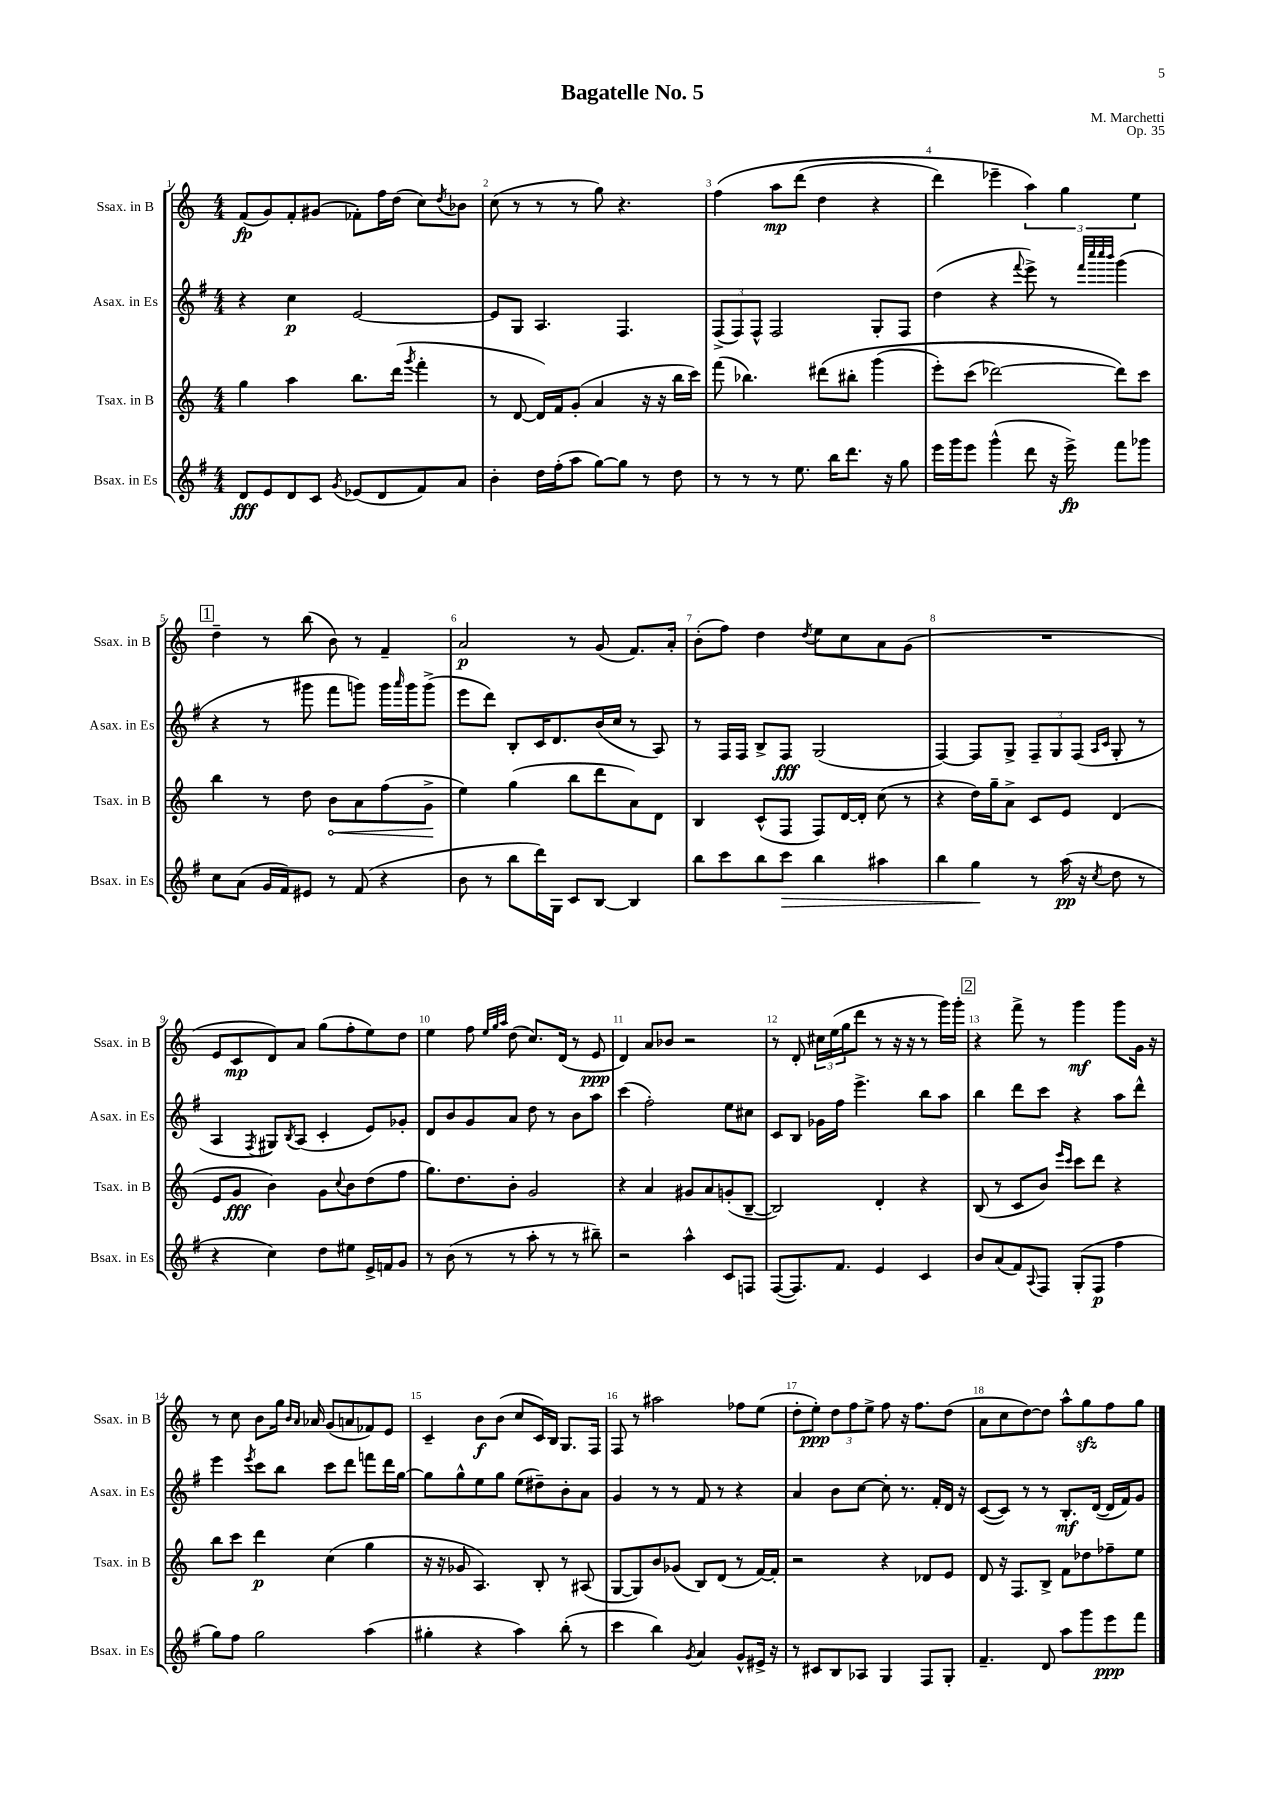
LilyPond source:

\header { title = "Bagatelle No. 5" composer = "M. Marchetti" opus = "Op. 35" }
<<
\new StaffGroup <<
\new Staff = "s0" \with { instrumentName = "Ssax. in B" shortInstrumentName = "Ssax. in B" } {
    \clef treble \key c \major \numericTimeSignature \time 4/4
    f'8\fp( g'8) f'8-. gis'8( fes'8-.) f''16 d''16( c''8) \acciaccatura { d''8 } bes'8 |
    c''8( r8 r8 r8 g''8) r4. |
    f''4\( a''8\mp d'''8( d''4 r4 |
    d'''4) ees'''4-- \tuplet 3/2 { a''4\) g''4 e''4 } |
    \mark \markup { \box "1" } d''4-- r8 b''8( b'8) r8 f'4-- |
    a'2\p r8 g'8( f'8.) a'16-. |
    b'8-.( f''8) d''4 \acciaccatura { d''8 } e''8 c''8 a'8 g'8( |
    R1 |
    e'8 c'8\mp d'8) a'8 g''8( f''8-. e''8) d''8 |
    e''4 f''8 \grace { e''32 g''32 a''32 } d''8( c''8.) d'16( r8 e'8\ppp |
    d'4) a'8 bes'8 r2 |
    r8 d'8-. \tuplet 3/2 { cis''16 e''16( g''16 } d'''8 r8 r16 r16 r8 g'''16) g'''16-. |
    \mark \markup { \box "2" } r4 f'''8-> r8 g'''4\mf g'''8 g'16 r16 |
    r8 c''8 b'8 g''16 \grace { b'16 a'16 } aes'16 g'8( a'8 fes'8) e'8 |
    c'4-- b'8\f b'8( c''8 c'16) b16 g8. f16 |
    f8 r8 ais''2 fes''8 e''8( |
    d''8-. e''8-.\ppp) \tuplet 3/2 { d''8 f''8 e''8-> } f''8 r16 f''8. d''8( |
    a'8 c''8 d''8~) d''8 a''8-^ g''8\sfz f''8 g''8 \bar "|." |
}
\new Staff = "s1" \with { instrumentName = "Asax. in Es" shortInstrumentName = "Asax. in Es" } {
    \clef treble \key g \major \numericTimeSignature \time 4/4
    r4 c''4\p e'2~ |
    e'8 g8 a4. fis4. |
    \tuplet 3/2 { fis8->( fis8) fis8-^ } fis2 g8-. fis8 |
    d''4( r4 \appoggiatura { fis'''8 } e'''8->) r8 \grace { fis'''32 c''''32 c''''32 b'''32 } g'''4( |
    \mark \markup { \box "1" } r4 r8 gis'''8 fis'''8 g'''8) g'''16 \grace { a'''16 } g'''16 g'''8->( |
    e'''8 d'''8) b8-. c'16 d'8. b'16( c''16 r8 a8) |
    r8 fis16 fis16 b8-> fis8\fff g2( |
    fis4~) fis8 g8-> \tuplet 3/2 { fis8-- g8 fis8( } \grace { a16 c'16 } g8-. r8 |
    a4 \acciaccatura { fis8 } gis8) \acciaccatura { b8 } a8( c'4-. e'8) ges'8-. |
    d'8 b'8 g'8 a'8 d''8 r8 b'8 a''8 |
    c'''4( fis''2-.) e''8 cis''8 |
    c'8 b8 ges'16 fis''16 e'''4.-> b''8 a''8 |
    \mark \markup { \box "2" } b''4 d'''8 c'''8 r4 a''8 d'''8-^ |
    e'''4 \acciaccatura { e'''8 } c'''8 b''8 c'''8 d'''8 f'''8 d'''16 g''16~ |
    g''8 g''8-^ e''8 g''8 e''8( dis''8--) b'8-. a'8 |
    g'4 r8 r8 fis'8 r8 r4 |
    a'4 b'8 c''8~ c''8-. r8. fis'16-. d'16 r16 |
    c'8~( c'8) r8 r8 b8.-.\mf d'16~( d'16 fis'16) g'8 \bar "|." |
}
\new Staff = "s2" \with { instrumentName = "Tsax. in B" shortInstrumentName = "Tsax. in B" } {
    \clef treble \key c \major \numericTimeSignature \time 4/4
    g''4 a''4 b''8. d'''16( \acciaccatura { g'''8 } f'''4-. |
    r8 d'8~ d'16) f'16 g'8-.( a'4 r16 r16 b''16 c'''16) |
    f'''8( bes''4.) dis'''8\( bis''8-. g'''4( |
    e'''8-.) c'''8( des'''2~) des'''8\) c'''8 |
    \mark \markup { \box "1" } b''4 r8 d''8 \once \override Hairpin.circled-tip = ##t b'8\< a'8 f''8( g'8->\! |
    e''4) g''4( b''8 d'''8 a'8) d'8 |
    b4 c'8-^( f8 f8) d'16~ d'16-. c''8( r8 |
    r4 d''16) g''16-- a'8-> c'8 e'8 d'4( |
    e'8 g'8\fff b'4) g'8 \appoggiatura { c''8 } b'8 d''8( f''8 |
    g''8.) d''8. b'8-. g'2 |
    r4 a'4 gis'8 a'8 g'8-.( b8~-- |
    b2) d'4-. r4 |
    \mark \markup { \box "2" } b8( r8 c'8 b'8) \grace { e'''16 c'''16 } c'''8 d'''8 r4 |
    b''8 c'''8 d'''4\p c''4( g''4 |
    r16 r16 ges'8 a4.) b8-. r8 ais8( |
    g8~ g8) b'8 ges'8( b8) d'8( r8 f'16~) f'16-. |
    r2 r4 des'8 e'8 |
    d'8 r16 f8. b8-> f'8 des''8 fes''8-- e''8 \bar "|." |
}
\new Staff = "s3" \with { instrumentName = "Bsax. in Es" shortInstrumentName = "Bsax. in Es" } {
    \clef treble \key g \major \numericTimeSignature \time 4/4
    d'8\fff e'8 d'8 c'8 \acciaccatura { g'8 } ees'8( d'8 fis'8) a'8 |
    b'4-. d''16 fis''16-.( a''8 g''8~) g''8 r8 d''8 |
    r8 r8 r8 e''8. b''16 d'''8. r16 g''8 |
    e'''16 g'''16 e'''8 g'''4-^( d'''8 r16 e'''16->\fp) fis'''8 ges'''8 |
    \mark \markup { \box "1" } c''8 a'8( g'16 fis'16) eis'8 r8 fis'8( r4 |
    b'8 r8 b''8 d'''16) g16 c'8 b8~ b4 |
    b''8 c'''8 b''8 c'''8\> b''4 ais''4 |
    b''4 g''4\! r8 a''16\pp( r16 \acciaccatura { c''8 } d''8 r8 |
    r4 c''4) d''8 eis''8 e'16-> f'16 g'8 |
    r8 b'8( r8 r8 a''8-. r8 r8 bis''8--) |
    r2 a''4-^ c'8 f8 |
    fis8~( fis8.) fis'8. e'4 c'4 |
    \mark \markup { \box "2" } b'8 a'8( fis'8) \appoggiatura { a8 } fis8 g8-.( fis8\p fis''4 |
    g''8) fis''8 g''2 a''4( |
    gis''4-. r4 a''4) b''8-.( r8 |
    c'''4 b''4) \acciaccatura { g'8 } a'4 g'8-^ eis'16-> r16 |
    r8 cis'8 b8 aes8 g4 fis8 g8-. |
    fis'4.-- d'8 a''8 g'''8 e'''8\ppp fis'''8 \bar "|." |
}
>>
>>
\layout { \context { \Score \override BarNumber.break-visibility = ##(#f #t #t) barNumberVisibility = #all-bar-numbers-visible } }
